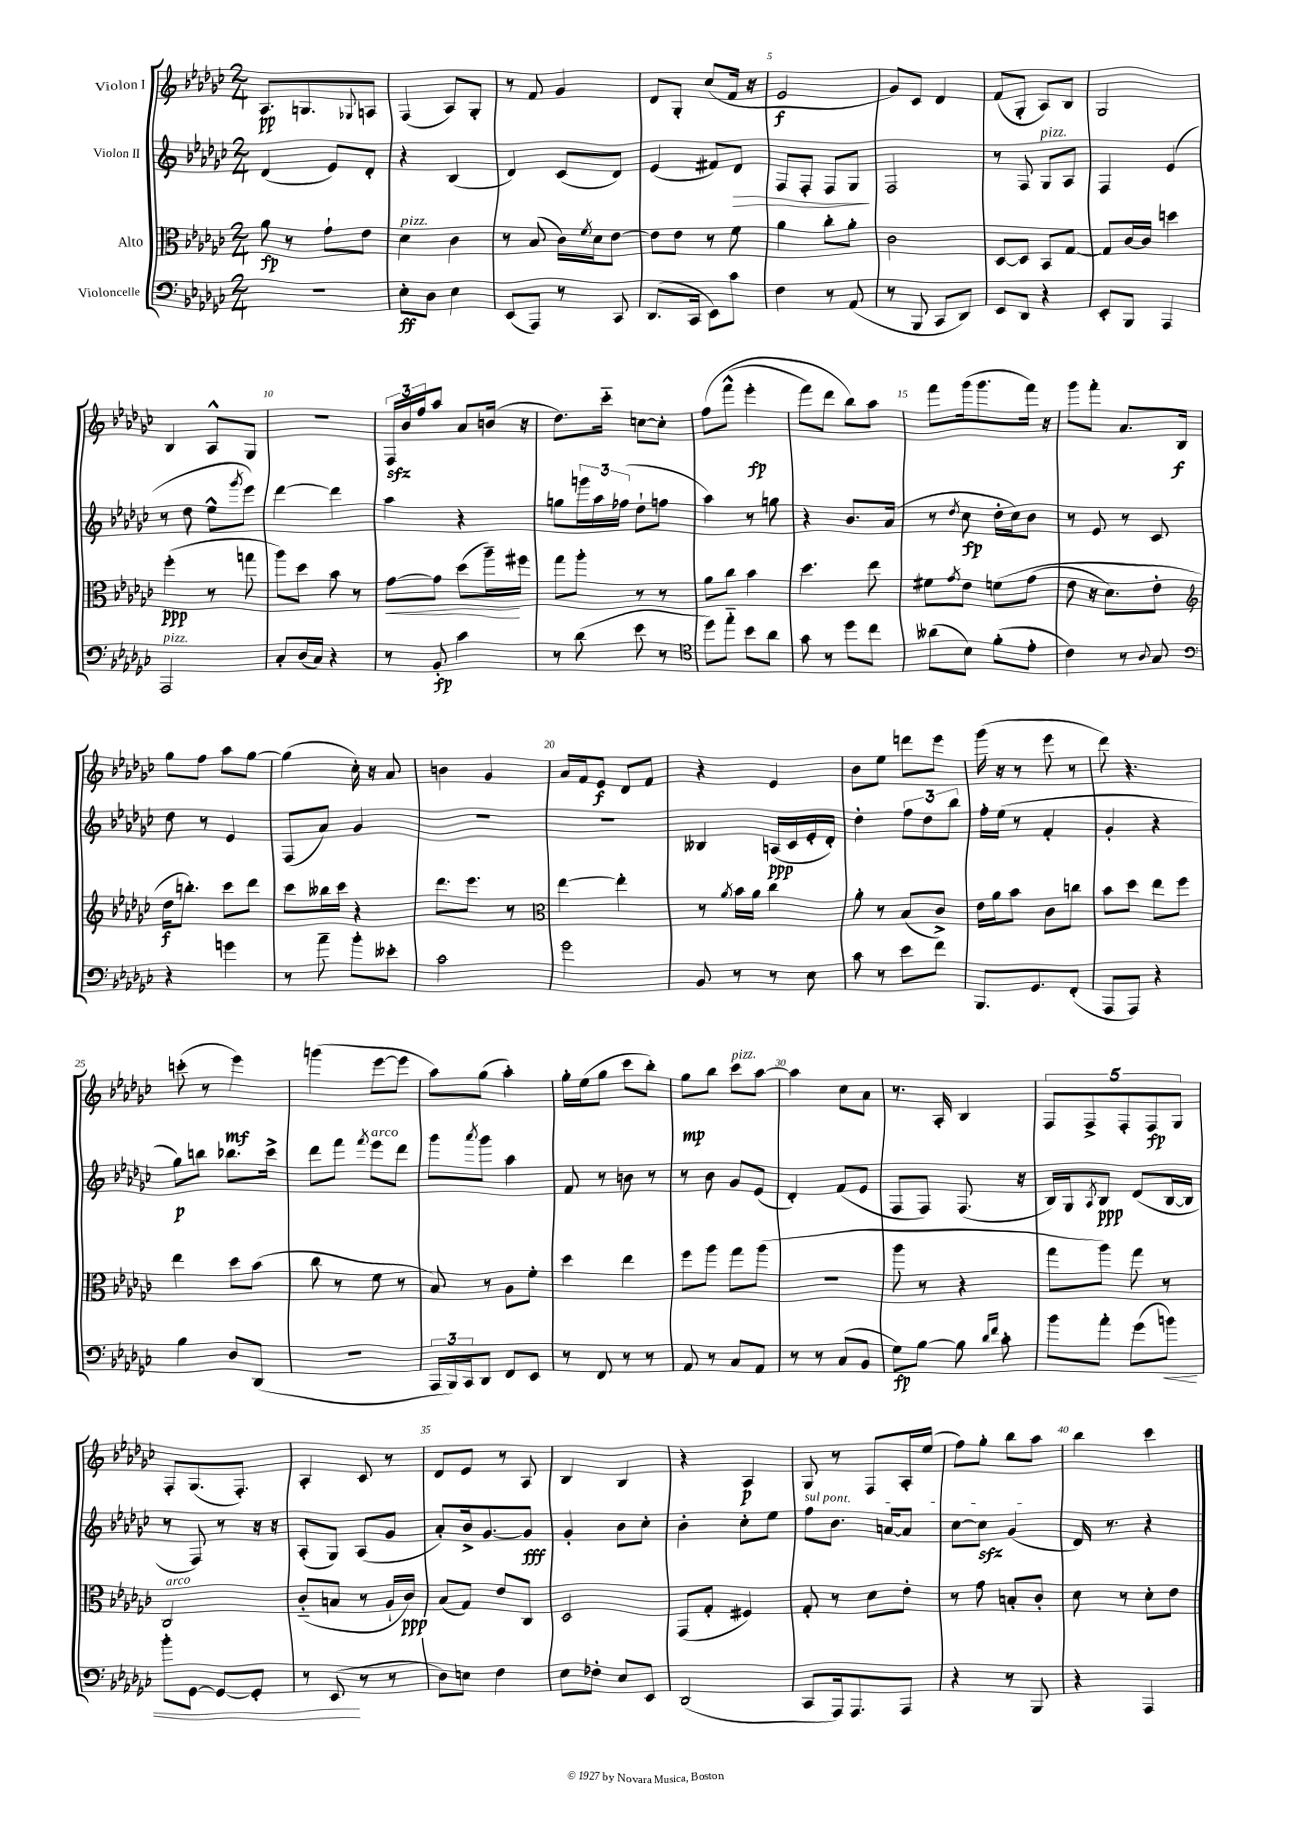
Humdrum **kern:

**kern	**kern	**kern	**kern
*staff4	*staff3	*staff2	*staff1
*clefF4	*clefC3	*clefG2	*clefG2
*k[b-e-a-d-g-c-]	*k[b-e-a-d-g-c-]	*k[b-e-a-d-g-c-]	*k[b-e-a-d-g-c-]
*M2/4	*M2/4	*M2/4	*M2/4
2r	8a-	(4d-	8.A-
.	8r	.	.
.	.	.	8.G
.	8g-`	8e-)	.
.	.	.	8qqG-
.	8e-	8d-'	8A
=	=	=	=
8E-'	4d-	4r	(4F
8D-	.	.	.
4E-	4c-	(4B-	8A-)
.	.	.	8G-'
=	=	=	=
(8EE-	8r	4d-)	8r
8AAA-)	(8B-	.	8f
8r	16c-)	(8c-	4g-
.	8qf	.	.
.	16d-	.	.
8CC-	[8e-	8d-)	.
=	=	=	=
(8.DD-	8e-]	(4e-	8d-
.	8e-	.	8G-'
16CC-	.	.	.
8EE-)	8r	8f#)	(8cc-
8c-	8f	8d-	16f
.	.	.	16r
=	=	=	=
4F	4a-	8F	2e-
.	.	8F'	.
8r	8cc-'	8F	.
(8AA-	8a-'	8G-	.
=	=	=	=
8r	2c-	2F	8g-)
8BBB-	.	.	8c-
8CC-	.	.	4d-
8DD-)	.	.	.
=	=	=	=
8EE-	[8D-	8r	(8f
8DD-	8D-]	8F	8G-'
4r	8BB-	8G-	8A-)
.	[8G-	8A-	8B-
=	=	=	=
8EE-'	8G-]	4F	2G-
8BBB-	[16c-	.	.
.	16c-]	.	.
4AAA-	4dd	(4e-	.
=	=	=	=
2AAA-	(4ff'	8r	4B-
.	.	8dd-	.
.	8r	8ee-^^	8A-^^
.	.	8qggg-	.
.	8gg	8eee-)	8G-
=	=	=	=
8C-'	8aa-)	[4ddd-	2r
(16D-	8dd-	.	.
16C-)	.	.	.
4r	8b-	4ddd-]	.
.	8r	.	.
=	=	=	=
8r	[8g-	4aa-	24F
.	.	.	24b-
.	.	.	24ff
8BB-'	8g-]	.	8aa-
4c-	(8dd-	4r	8a-
.	16aa-~)	.	(16b
.	16ff#	.	16r
=	=	=	=
8r	8gg-	8gg	8.dd-)
(8d-	8aa-'	24ggg	.
.	.	24aa-	.
.	.	.	16ccc-'~
.	.	(24ff-	.
8e-	8r	8dd-`	[8cc
8r	8r	8ff	8cc']
=	=	=	=
*clefC4	*	*	*
8dd-)	8a-	4aa-)	&(8ff
8ee-'~	8cc-	.	(8fff^^
8b-	4b-	8r	4eee-'
8a-	.	8gg	.
=	=	=	=
8g-	4.dd-	4r	8fff)
8r	.	.	8ddd-
8dd-	.	8.b-	8bb-&)
8cc-	8ee-	.	8aa-
.	.	(16a-	.
=	=	=	=
(8a--	8f#	8r	8fff
.	8qg-	8qdd-	.
8B-)	8e-	8cc-	(16ggg-
.	.	.	8.ggg-
(8f'	&(8f	16dd-'	.
.	.	16cc-)	.
8e-'	(8g-	8b-	16fff)
.	.	.	16r
=	=	=	=
4c-)	8e-	8r	8ggg-
.	16r	8e-	8fff'
.	8.d-)	.	.
8r	.	8r	8.a-
8qqA-	.	.	.
8G-	8e-'	8c-	.
.	.	.	16B-
=	=	=	=
*clefF4	*clefG2	*	*
4r	16dd-	8dd-	8gg-
.	8.bb'&)	.	.
.	.	8r	8ff
4g	8ccc-	4e-	8aa-
.	8ddd-	.	[8gg-
=	=	=	=
8r	8ccc-	(8F	(4gg-]
8a-~	16bb--	8a-)	.
.	16ccc-	.	.
8b-'	4r	4g-	16cc-')
.	.	.	16r
8e--'	.	.	8a-
=	=	=	=
2c-	8.ddd-	2r	4b
.	8.eee-	.	.
.	.	.	4g-
.	8r	.	.
=	=	=	=
*	*clefC3	*	*
2g-	[4ee-	2r	16a-
.	.	.	16f
.	.	.	8e-
.	4ee-']	.	8d-
.	.	.	8f
=	=	=	=
8BB-	8r	4B--	4r
.	8qa-	.	.
8r	16b-	.	.
.	16a-	.	.
8r	4cc-	(16A	4e-
.	.	16c-	.
8E-	.	16e-'	.
.	.	16d-')	.
=	=	=	=
8c-	8a-'	4dd-'	8b-
8r	8r	.	8ee-
8e-	(8B-	12ff	8ddd
.	.	12dd-	.
8f	8c-^)	.	8eee-
.	.	12bb-	.
=	=	=	=
8.BBB-	16e-	16ff'	(16ggg-
.	16a-	(16ee-	16r
.	8b-	8r	8r
8.GG-	.	.	.
.	8c-	4f'	8eee-
(8FF'	8cc	.	8r
=	=	=	=
8AAA-	8b-	4g-'	8ddd-)
8AAA-)	8dd-	.	4.r
4r	8ee-	4r	.
.	8ff	.	.
=	=	=	=
4B-	4ee-	8gg-)	(8ccc'
.	.	8bb	8r
8D-	8dd-	8.bb-	4eee-)
(8DD-	(8b-	.	.
.	.	16ccc-^	.
=	=	=	=
2r	8cc-	8ddd-	(4ggg
.	8r	8fff	.
.	.	8qfff	.
.	8f	8eee-	[8eee-
.	8r	8ddd-	8eee-]
=	=	=	=
24AAA-	8B-)	8ggg-	8aa-)
24BBB-)	.	.	.
24CC-	.	.	.
.	.	8qaaa-	.
8DD-	8r	8ggg-	(8gg-
8FF	8A-	4aa-	4aa-')
8EE-	8f'	.	.
=	=	=	=
8r	4dd-	8f	16gg-'
.	.	.	(16ee-
8FF	.	8r	8gg-
8r	4ee-	8b	8ccc-
8r	.	8r	8bb-')
=	=	=	=
8AA-	8ff	8r	8gg-
8r	8aa-	8b-	8bb-
8C-	8gg-	8g-	8ccc-
8AA-	(8aa-	(8e-	[8aa-
=	=	=	=
8r	2r	4d-')	4aa-]
8r	.	.	.
(8C-	.	(8f	8cc-
8BB-	.	8e-	8a-
=	=	=	=
8G-)	8aa-	8F	8.r
[8B-	8r	8F)	.
.	.	.	16A-'
8B-]	4r	(8.F	4B-
16qqd-	.	.	.
16qqf	.	.	.
8c-'	.	.	.
.	.	16r	.
=	=	=	=
8b-	8gg-	16B-)	10F
.	.	16G-	.
.	.	.	10F^
.	.	8qA-	.
8a-'	8aa-)	8B-	.
.	.	.	10F'
(8g-	8gg-	(8d-	.
.	.	.	10F
8b)	8r	[16B-	.
.	.	.	10G-
.	.	16B-]	.
=	=	=	=
8b-'	2C-	8r	8F'
[8GG-	.	8F)	(8.G-
8GG-_	.	8r	.
.	.	.	8.F')
8GG-']	.	16r	.
.	.	16r	.
=	=	=	=
8r	(8c-'~	(8A-'	4A-'
(8EE-	8B	8G-)	.
8r	8r	(8A-	8c-
8r	16A-`	8g-	8r
.	16c-)	.	.
=	=	=	=
8D-)	(8B-	8a-')	8d-
8E	8G-)	16b-^	8e-
.	.	[8.g-	.
4F	8e-	.	8r
.	8C-	8g-]	8A-
=	=	=	=
8E-	2D-	4g-'	4B-
8F-'	.	.	.
8E-	.	8b-	4B-
8EE-	.	8cc-'	.
=	=	=	=
(2DD-	(8GG-	4b-'	4r
.	8G-'	.	.
.	4F#)	8cc-'	4A-
.	.	8ee-	.
=	=	=	=
8CC-	8G-'	8ff	8G-
16AAA-)	8r	8.b-	8r
8.AAA-	.	.	.
.	8d-	.	8F
.	.	[16a	.
8AAA-	8e-'	8a]	16A-'
.	.	.	(16ee-
=	=	=	=
4r	8r	[8cc-	8ff)
.	8g-	8cc-]	8gg-'
8r	8B'	(4g-	8bb-
8BBB-	8c-'	.	8aa-
=	=	=	=
4r	8d-	16d-)	4bb-
.	.	8.r	.
.	8r	.	.
4AAA-	8d-'	4r	4ccc-
.	8e-	.	.
==	==	==	==
*-	*-	*-	*-
